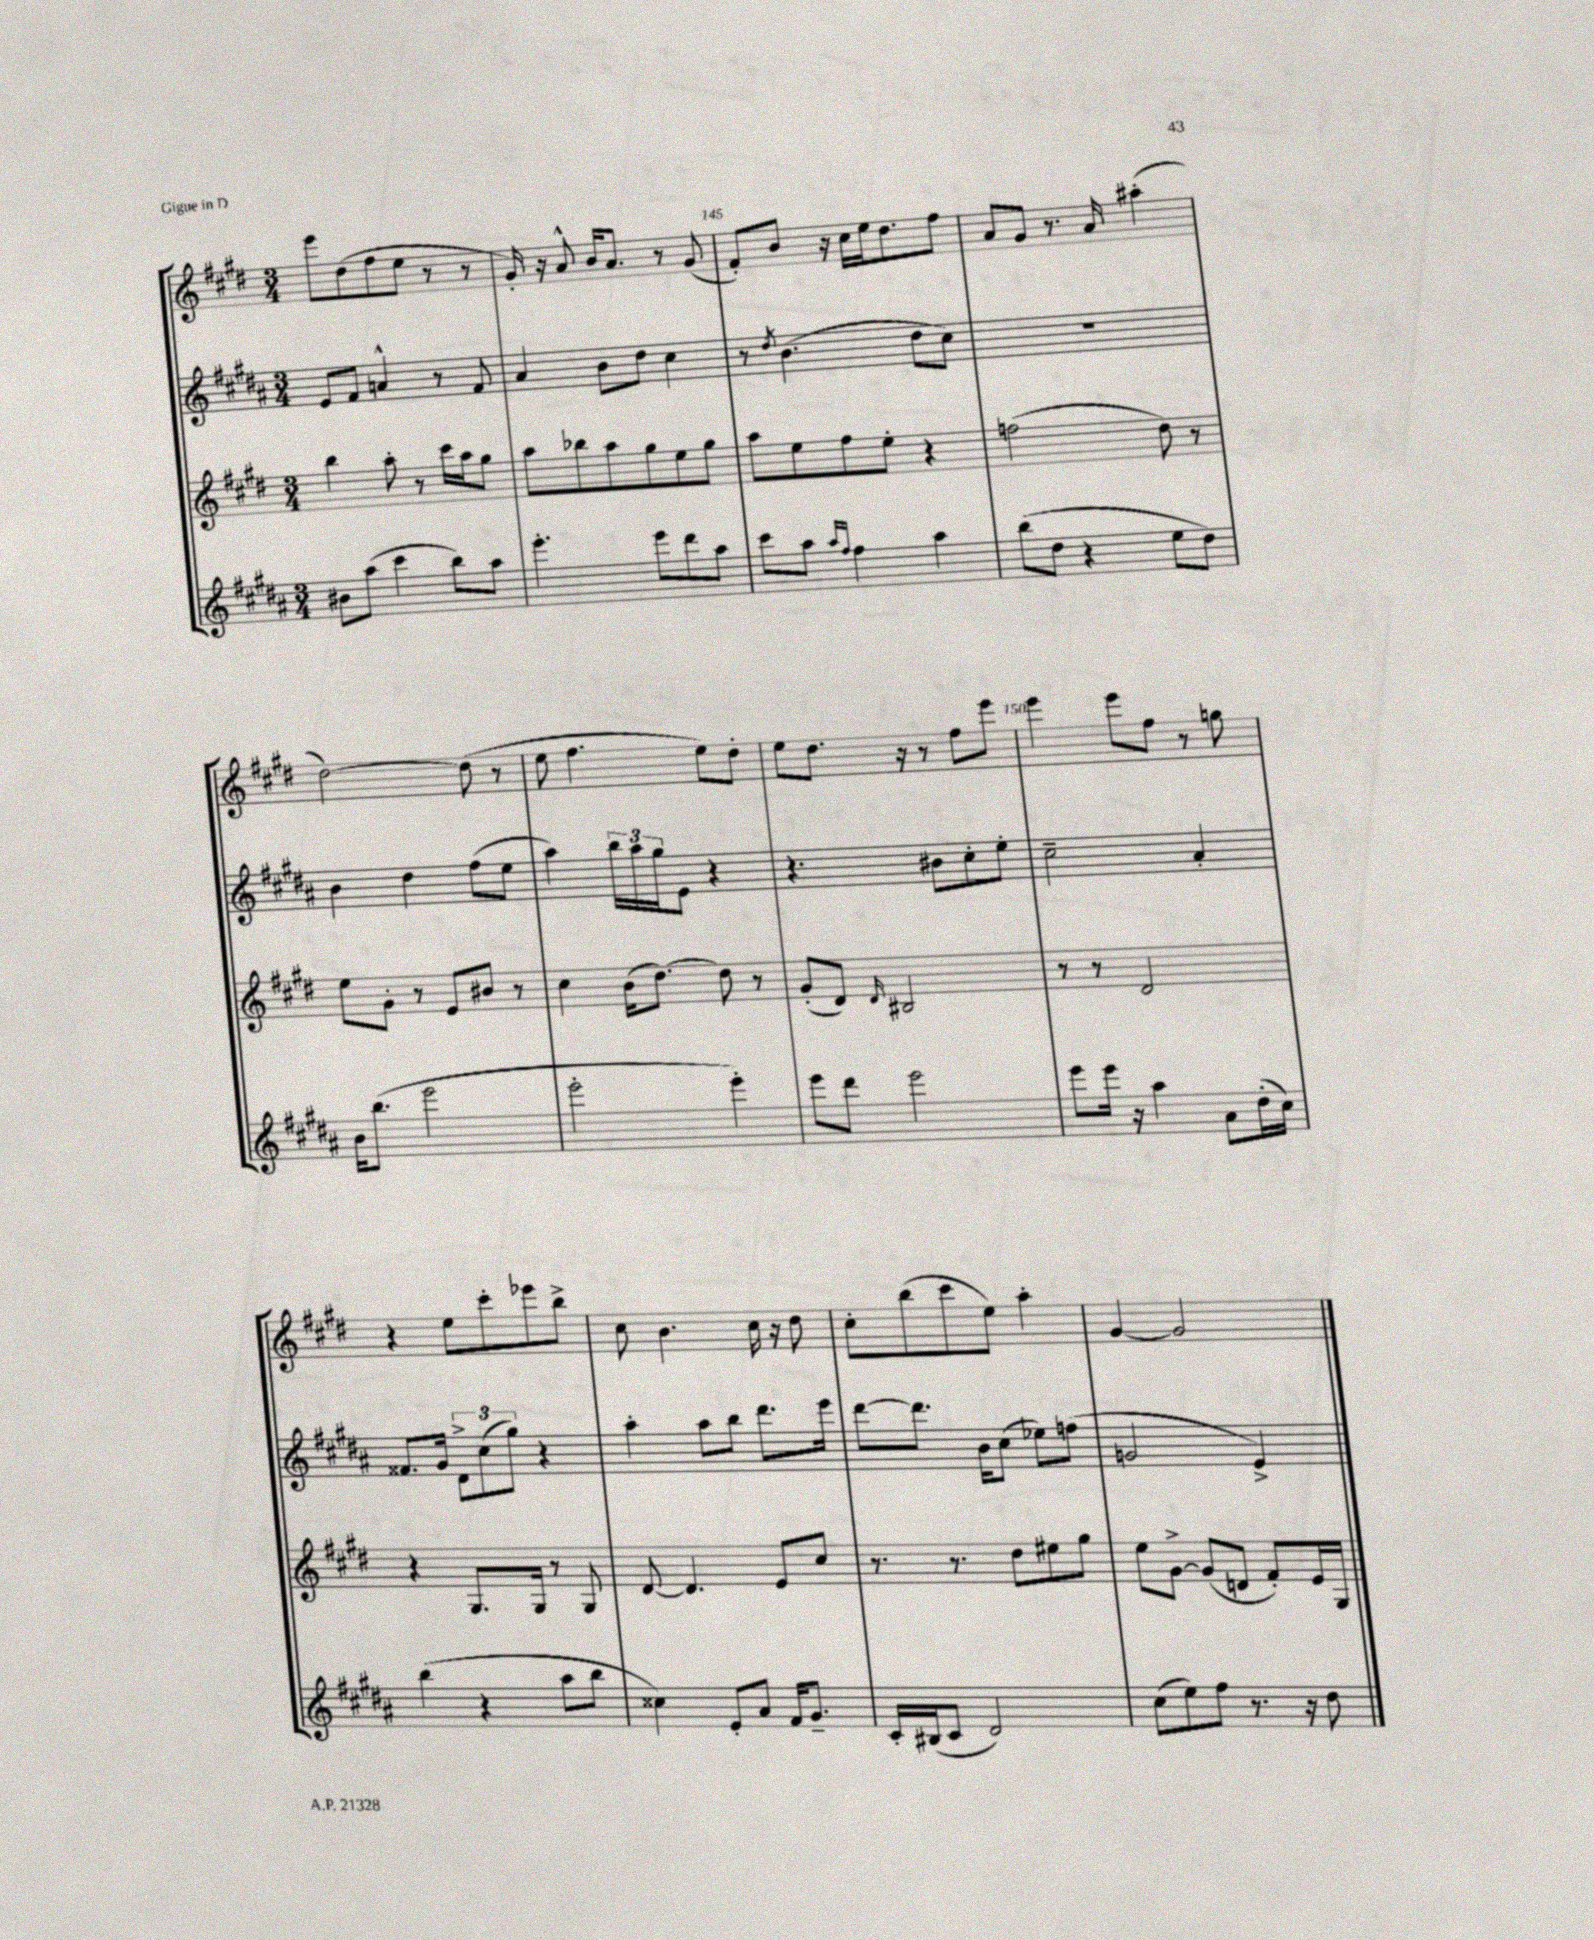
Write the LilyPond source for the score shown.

<<
\new StaffGroup <<
\new Staff = "s0" {
    \clef treble \key e \major \numericTimeSignature \time 3/4
    e'''8 dis''8( fis''8 e''8 r8 r8 |
    gis'16-.) r16 a'8-^ b'16 a'8. r8 gis'8( |
    fis'8-.) b'8 r16 cis''16 e''16 dis''8. fis''8 |
    a'8 gis'8 r8. a'16 ais''4-.( |
    dis''2~) dis''8( r8 |
    e''8 fis''4. e''8) dis''8-. |
    e''8 dis''8. r16 r8 fis''8 e'''8 |
    e'''4 e'''8 fis''8 r8 g''8 |
    r4 e''8 cis'''8-. ees'''8 b''8-> |
    cis''8 b'4. cis''16 r16 dis''8 |
    cis''8-. b''8( cis'''8 e''8) a''4-. |
    gis'4~ gis'2 \bar "|." |
}
\new Staff = "s1" {
    \clef treble \key b \major \numericTimeSignature \time 3/4
    e'8 fis'8 a'4-^ r8 fis'8 |
    ais'4 b'8 dis''8 cis''4 |
    r8 \acciaccatura { dis''8 } b'4.( dis''8 cis''8) |
    R2. |
    b'4 dis''4 fis''8( e''8 |
    ais''4) \tuplet 3/2 { b''16 ais''16 gis''16 } e'8 r4 |
    r4. bis'8 cis''8-. e''8-. |
    cis''2-- ais'4-. |
    fisis'8. gis'16 \tuplet 3/2 { dis'8-> cis''8( gis''8) } r4 |
    ais''4-. ais''8 b''8 dis'''8. e'''16 |
    dis'''8~ dis'''8. b'16 cis''8( ees''8) f''8( |
    g'2 e'4->) \bar "|." |
}
\new Staff = "s2" {
    \clef treble \key e \major \numericTimeSignature \time 3/4
    b''4 a''8-. r8 cis'''16 a''16 gis''8 |
    a''8 bes''8 a''8 gis''8 e''8 gis''8 |
    a''8 e''8 fis''8 e''8-. r4 |
    f''2( dis''8) r8 |
    e''8 gis'8-. r8 e'8 bis'8 r8 |
    cis''4 b'16( dis''8.~) dis''8 r8 |
    gis'8-.( dis'8) \grace { dis'16 } bis2 |
    r8 r8 dis'2 |
    r4 gis8. gis16 r8 gis8 |
    dis'8~ dis'4. e'8 cis''8 |
    r8. r8. dis''8 eis''8 gis''8 |
    e''8 gis'8~-> gis'8( d'8 fis'8-.) e'16 gis16 \bar "|." |
}
\new Staff = "s3" {
    \clef treble \key b \major \numericTimeSignature \time 3/4
    bis'8 ais''8( cis'''4 b''8) ais''8 |
    e'''4.-. e'''8 dis'''8 ais''8 |
    cis'''8 ais''8 \grace { ais''16 fis''16 } fis''4 ais''4 |
    b''8( dis''8 r4 e''8 dis''8) |
    b'16 b''8.( e'''2 |
    e'''2-. e'''4-.) |
    e'''8 dis'''8 e'''2 |
    e'''8 e'''16 r16 ais''4 ais'8 dis''16-.( cis''16) |
    b''4( r4 ais''8 b''8 |
    cisis''4) e'8-. ais'8 fis'16 gis'8.-- |
    cis'16-. bis16( cis'8 dis'2) |
    cis''8( e''8) fis''8 r8. r16 dis''8 \bar "|." |
}
>>
>>
\layout { \context { \Score currentBarNumber = #143 \override BarNumber.break-visibility = ##(#f #t #t) barNumberVisibility = #(every-nth-bar-number-visible 5) } }
